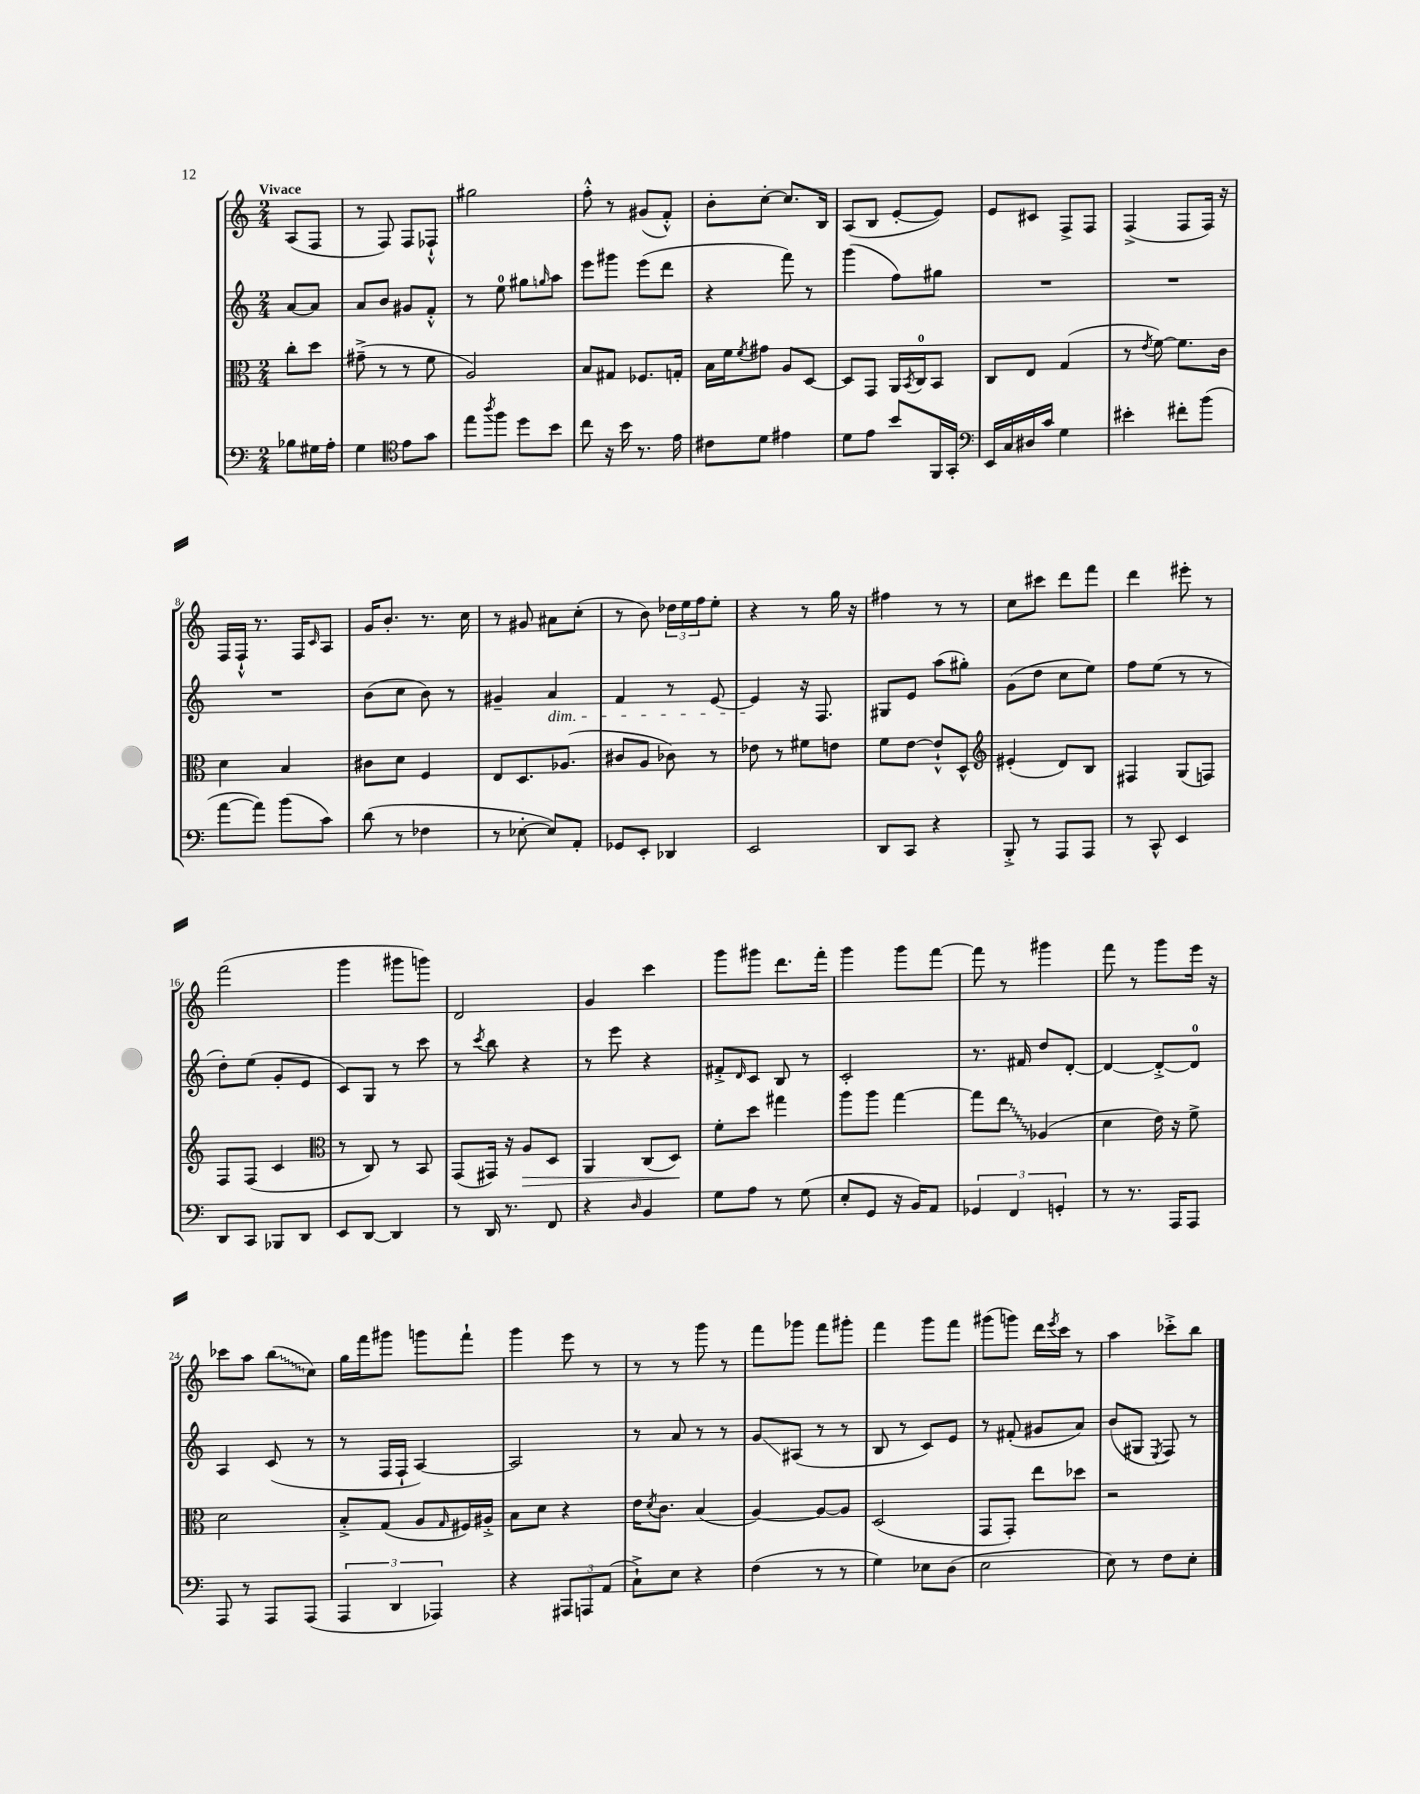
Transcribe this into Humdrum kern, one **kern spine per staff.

**kern	**kern	**kern	**kern
*staff4	*staff3	*staff2	*staff1
*clefF4	*clefC3	*clefG2	*clefG2
*k[]	*k[]	*k[]	*k[]
*M2/4	*M2/4	*M2/4	*M2/4
8B-	8cc'	[8a	(8A
16G#	8dd	8a]	8F
16A'	.	.	.
=	=	=	=
4G	(8g#~^	8a	8r
.	8r	8b	8F)
*clefC4	*	*	*
8e	8r	8g#	8F
8g	8f	8f'^^	8F-`^^
=	=	=	=
8ee	2A)	8r	2gg#
8qaa	.	.	.
8ff	.	8ee	.
8dd	.	8gg#	.
.	.	16qqgg	.
8b	.	8aa	.
=	=	=	=
8cc	8B	8eee	8ff'^^
16r	8G#	8ggg#	8r
16b	.	.	.
8.r	8.F-	(8eee	(8g#
.	.	8ddd	8f'^^)
16e	16G'	.	.
=	=	=	=
8c#	16B	4r	8b'
.	16f	.	.
.	8qf	.	.
8d	8g#	.	[8cc'
4e#	8A	8fff)	8.cc]
.	[8D	8r	.
.	.	.	16B
=	=	=	=
8d	8D]	(4ggg	(8A
8e	8GG	.	8B
8b	16AA	8ff)	[8e'
.	8qBB	.	.
.	16C	.	.
16FF	8BB	8gg#	8e])
16GG'	.	.	.
=	=	=	=
*clefF4	*	*	*
16EE	8C	2r	8e
16C	.	.	.
16D#	8E	.	8c#
16c	.	.	.
4G	(4G	.	8F^
.	.	.	8F
=	=	=	=
4e#'	8r	2r	(4F^
.	8qe	.	.
.	[8f)	.	.
8f#'	8.f]	.	8F
(8b	.	.	16F)
.	16c	.	16r
=	=	=	=
[8a	4d	2r	16F
.	.	.	16F`^^
8a])	.	.	8.r
(8b	4B	.	.
.	.	.	16F
.	.	.	16qqc
8c)	.	.	8A
=	=	=	=
(8d	8c#	(8b	16g
.	.	.	8.b'
8r	8d	8cc	.
4F-	4F	8b)	8.r
.	.	8r	.
.	.	.	16cc
=	=	=	=
8r	8E	4g#~	8r
[8E-'	8.D	.	8g#
8E-])	.	4a	8a#
.	(8.A-	.	.
8AA'	.	.	(8cc'
=	=	=	=
8GG-	8c#	4f	8r
8EE'	8A	.	8b)
4DD-	8c-)	8r	24dd-
.	.	.	24ee
.	.	.	24ff
.	8r	[8e	8ee'
=	=	=	=
2EE	8e-	4e]	4r
.	8r	.	.
.	8f#	16r	8r
.	.	8.F	.
.	8e	.	16gg
.	.	.	16r
=	=	=	=
8DD	8f	8G#	4ff#
8CC	[8e	8e	.
4r	8e`^^]	(8aa	8r
.	8D^^	8gg#')	8r
=	=	=	=
*	*clefG2	*	*
8BBB'^	(4e#'	(8g	8cc
8r	.	8dd	8ccc#
8AAA	8d)	8cc	8ddd
8AAA	8B	8ee)	8fff
=	=	=	=
8r	4F#	8ff	4ddd
8CC^^	.	(8ee	.
4EE	(8G	8r	8eee#'
.	8F)	8r	8r
=	=	=	=
8DD	8F	8dd')	(2fff
8CC	(8F	(8ee	.
8BBB-	4c	8g'	.
8DD	.	8e	.
=	=	=	=
*	*clefC3	*	*
8EE	8r	8c)	4ggg
[8DD	8C)	8G	.
4DD]	8r	8r	8ggg#
.	8BB	8ccc	8ggg)
=	=	=	=
8r	(8GG	8r	2d
.	.	8qccc	.
16DD	16GG#)	8bb	.
8.r	16r	.	.
.	8A	4r	.
8FF	8D	.	.
=	=	=	=
4r	4AA	8r	4g
.	.	8eee	.
16qqD	.	.	.
4BB	(8C	4r	4ccc
.	8D)	.	.
=	=	=	=
8G	8f'	8f#'^	8ggg
.	.	16qqd	.
8A	8dd	8c	8ggg#
8r	4gg#	8B	8.ddd
(8G	.	8r	.
.	.	.	16fff'
=	=	=	=
8E'	8aa	2c'	4ggg
8GG	8aa	.	.
16r	[4gg	.	8ggg
16BB)	.	.	.
8AA	.	.	[8fff
=	=	=	=
6GG-	8gg]	8.r	8fff]
.	8ee	.	8r
6FF	.	.	.
.	.	16f#	.
.	(4A-	8dd	4ggg#
6GG'	.	.	.
.	.	[8d'	.
=	=	=	=
8r	4d	4d_	8fff
8.r	.	.	8r
.	16e)	8d'^_	8ggg
16AAA	16r	.	.
8AAA	8f^	8d]	16eee
.	.	.	16r
=	=	=	=
8AAA	2d	4A	8ccc-
8r	.	.	8aa
8AAA	.	(8c	(8bb
(8AAA	.	8r	8cc)
=	=	=	=
6AAA	8B'^	8r	16gg
.	.	.	16fff
.	(8G	16F	8ggg#
6DD	.	.	.
.	.	16F`	.
.	8A	[4A)	8ggg
6AAA-)	.	.	.
.	16qqG	.	.
.	16F#)	.	8fff`
.	16A#'^	.	.
=	=	=	=
4r	8B	2A]	4ggg
.	8d	.	.
12AAA#	4r	.	8eee
12AAA	.	.	.
.	.	.	8r
(12AA	.	.	.
=	=	=	=
8C`^)	16e	8r	8r
.	8qd	.	.
.	8.c	.	.
8E	.	8a	8r
4r	(4B	8r	8ggg
.	.	8r	8r
=	=	=	=
(4F	[4A)	8g	8fff
.	.	(8A#	8ggg-
8r	8A_	8r	8fff
8r	8A]	8r	8ggg#'
=	=	=	=
4G)	(2D	8B	4fff
.	.	8r	.
8E-	.	8c)	8ggg
(8D	.	8e	8fff
=	=	=	=
2E	8GG	8r	(8ggg#
.	8GG')	(8f#'	8ggg)
.	8ee	8g#	16ddd
.	.	.	8qeee
.	.	.	16ccc
.	8dd-	8a)	8r
=	=	=	=
8E)	2r	(8b	4aa
8r	.	8G#	.
.	.	8qE	.
8F	.	8F)	8ccc-'^
8E'	.	8r	8bb
==	==	==	==
*-	*-	*-	*-
